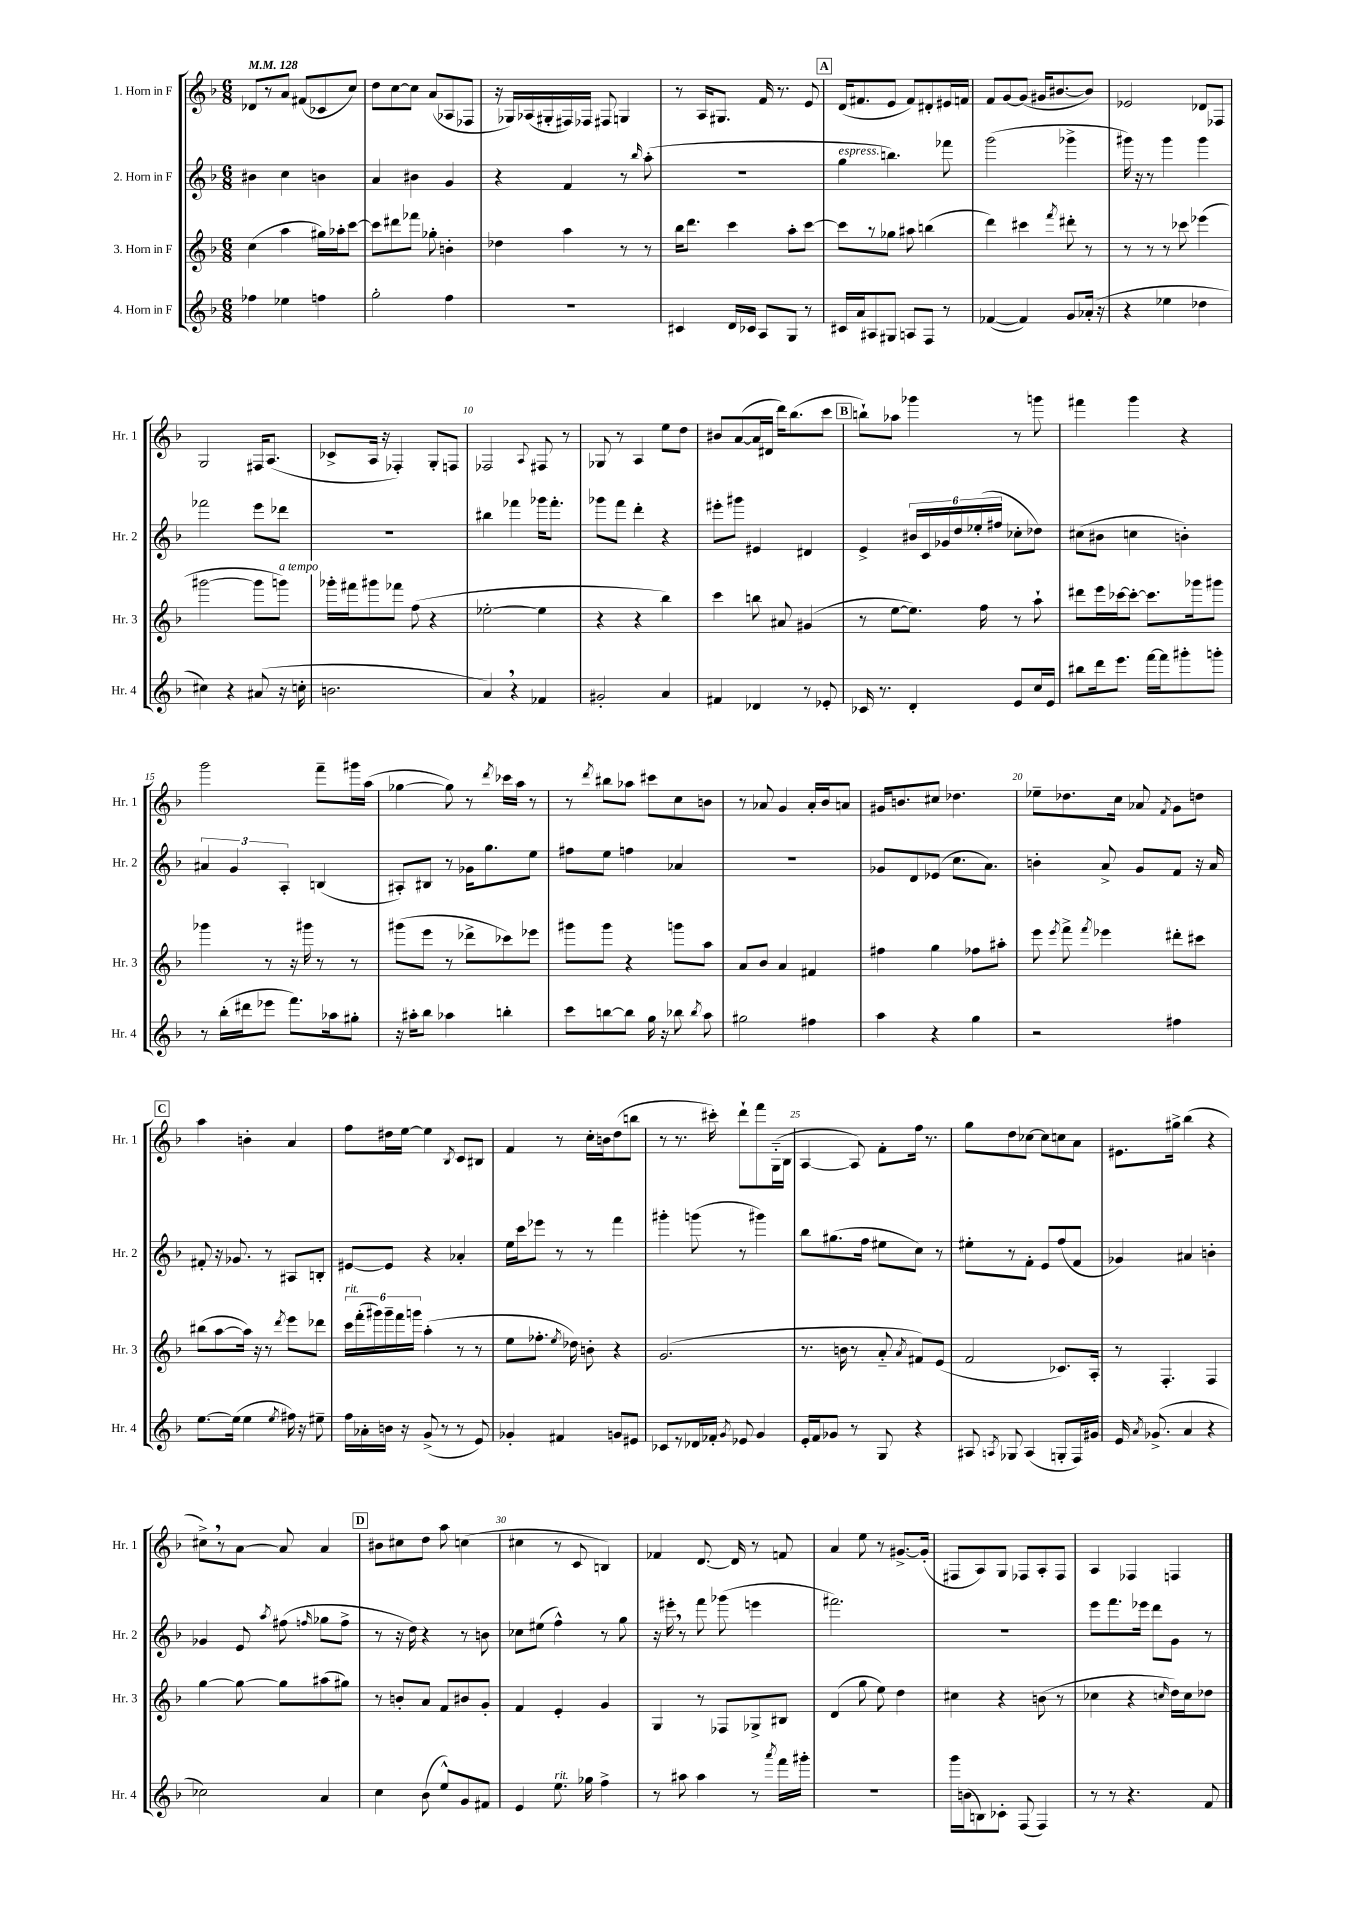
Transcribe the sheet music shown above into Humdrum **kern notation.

**kern	**kern	**kern	**kern
*part4	*part3	*part2	*part1
*staff4	*staff3	*staff2	*staff1
*I"4. Horn in F	*I"3. Horn in F	*I"2. Horn in F	*I"1. Horn in F
*I'Hr. 4	*I'Hr. 3	*I'Hr. 2	*I'Hr. 1
*clefG2	*clefG2	*clefG2	*clefG2
*k[b-]	*k[b-]	*k[b-]	*k[b-]
*M6/8	*M6/8	*M6/8	*M6/8
*MM128	*MM128	*MM128	*MM128
=1	=1	=1	=1
4ff-X\	(4cc\	4b#X\	8d-X/L
.	.	.	8r
4ee-X\	4aa\	4cc\	8a/J
.	.	.	(8f#X/L
4ffn\	16gg#X\LL)	4bn\	8c-X/
.	16aa-X'\J	.	.
.	[8ccc\J	.	8cc/J)
=2	=2	=2	=2
2gg'\	8ccc\L]	4a/	8dd\L
.	8ddd#X\	.	[8cc\
.	8fff-X\J	4b#X\	8cc\J]
.	8gg-X'\	.	(8a/L
4ff\	4bn'\	4g/	8A-X/
.	.	.	8F-X/J
=3	=3	=3	=3
2.r	4dd-X\	4r	16r
.	.	.	16G-X/LL)
.	.	.	(16A-X/
.	.	.	16G#X'/
.	4aa\	4f/	16F#X/)
.	.	.	16F-X/JJ
.	.	.	8F#X/
.	8r	8r	4Gn/
.	.	16qqbb-/	.
.	8r	(8aa'\	.
=4	=4	=4	=4
4c#X/	16bb-\KL	2.r	8r
.	8.ddd\J	.	.
.	.	.	16A/KL
.	.	.	8.G#X/J
16d/LL	4ccc\	.	.
16c-X/JJ	.	.	.
8A/L	.	.	16f/
.	.	.	8.r
8G/J	8aa'\L	.	.
8r	[8ccc\J	.	8e/
!!LO:REH:place=s1:t=A
=5	=5	=5	=5
!	!	!LO:TX:a:i:t=espress.	!
16c#X/LL	8ccc\L]	4gg\	(16d/KL
16a/J	.	.	8.f#X/
8A#X/	8r	.	.
8G#X/J	8gg-X\J	4.bbn\)	8e/J
8An/L	8aa#X\	.	8f#/L)
8F/J	(4bbn\	.	8d#X'/
8r	.	8fff-X\	16e#X/L
.	.	.	16fn/JJ
=6	=6	=6	=6
([4f-X/	4ddd\)	(2ggg\	8f/L
.	.	.	[8g/
4f-/])	4ccc#X\	.	(8g/J]
.	.	.	16g#X/KL
.	.	.	[8.b#X/
.	8qfff/	.	.
8g/L	8ddd#X'\	4ggg-X^\	.
(16a-X'/Jk	8r	.	8b#/J])
16r	.	.	.
=7	=7	=7	=7
4r	8r	16ggg#X\)	2e-X/
.	.	16r	.
.	8r	8r	.
4ee-X\	8r	4ggg#\	.
.	8ccc-X\	.	.
4dd-X\	(4eee-X\	4ggg#\	8d-X/L
.	.	.	8F-X/J
!!LO:LB:g=z
=8	=8	=8	=8
4cc#X\)	[2ggg#X\	2fff-X\	2G/
4r	.	.	.
(8a#X/	8ggg#\L]	8eee\L	16F#X/KL
.	.	.	(8.A/J
!	!LO:TX:a:i:t=a tempo	!	!
16r	8gggn\J)	8ddd-X\J	.
16ccn'\	.	.	.
=9	=9	=9	=9
2.bn\	16ggg-X'\LL	2.r	8c-X^/L
.	16fff#X\J	.	.
.	8ggg#X\	.	16A/Jk
.	.	.	16r
.	8fff-X\J	.	4F-X'/)
.	(8ff\	.	.
.	4r	.	8G'/L
.	.	.	8Fn/J
=10	=10	=10	=10
4a,/)	[2ee-X'\	4bb#X\	2F-X/
4r	.	4fff-X\	.
.	.	.	8qqA/
4f-X/	4ee-\]	16ggg-X\KL	8F#X/
.	.	8.fff-'\J	.
.	.	.	8r
=11	=11	=11	=11
2g#X'/	4r	8ggg-X\L	8G-X/
.	.	8fff\J	8r
.	4r	4ddd'\	4A/
4a/	4bb-\)	4r	8ee\L
.	.	.	8dd\J
=12	=12	=12	=12
4f#X/	4ccc\	8eee#X'\L	8b#X/L
.	.	8ggg#X\J	([8a/
4d-X/	8bbn\	4e#X/	16a/L]
.	.	.	16d#X/JJ
.	8a#X/	.	16ddd\KL)
.	.	.	(8.bb-\
8r	(4g#X/	4d#X/	.
8e-X'/	.	.	8ccc\J
!!LO:REH:place=s1:t=B
=13	=13	=13	=13
16c-X/	8r	4e^/	8bbn`\L)
8.r	.	.	.
.	[8ee\L	.	8aa-X\J
4d'/	8.ee\J])	24b#X/LL	4ggg-X\
.	.	24c/	.
.	.	24g-X/	.
.	.	24dd/	.
.	.	(24ee-X'/	.
.	16ff\	.	.
.	.	24ff#X/JJ	.
8e/L	8r	8cc-X'\L	8r
16cc/L	8aa`\	8dd-X\J)	8gggn\
16e/JJ	.	.	.
=14	=14	=14	=14
8bb#X\L	8ddd#X\L	(8cc#X\L	4fff#X\
16ddd\k	16eee\L	8b#X\J	.
8.eee\J	[16ccc-X\J	.	.
.	8ccc-'\J_	4ccn\	4ggg\
[16fff\LL	8.ccc-\L]	.	.
16fff\J]	.	.	.
8ggg#X'\	.	4bn'\)	4r
.	16ggg-X\k	.	.
8gggn'\J	8ggg#X\J	.	.
!!LO:LB:g=z
=15	=15	=15	=15
8r	4ggg-X\	6a#X/	2ggg\
(16bb-'\LL	.	.	.
.	.	6g/	.
16ddd#X\J	.	.	.
8eee-X\J	8r	.	.
.	.	6A'/	.
8.fff\L)	16r	.	.
.	16ggg#X\	.	.
.	8r	(4Bn/	8fff~\L
16aa-X\k	.	.	.
8gg#X'\J	8r	.	16ggg#X\L
.	.	.	(16aa\JJ
=16	=16	=16	=16
16r	(8ggg#X\L	8A#X'/L)	[4gg-X\
16aa#X'\KL	.	.	.
8bb-\J	8eee\J	8B#X/J	.
4aa-X\	8r	8r	8gg-\])
.	8ddd-X^\L	16g-X\KL	8r
.	.	8.gg\	.
.	.	.	8qddd/
4bbn'\	8ccc-X\)	.	16ccc-X\LL
.	.	.	16aa\JJ
.	8eee-X\J	8ee\J	8r
=17	=17	=17	=17
8ccc\L	8ggg#X\L	8ff#X\L	8r
.	.	.	8qddd/
[8bbn\	8ggg#\J	8ee\J	8bb#X\L
8bb\J]	4r	4ffn\	8aa-X\J
16gg\	.	.	8ccc#X\L
16r	.	.	.
8bb-X\	8gggn\L	4a-X/	8cc\
8qbb-/	.	.	.
8aa\	8aa\J	.	8bn\J
=18	=18	=18	=18
2gg#X\	8a/L	2.r	8r
.	8b-/J	.	8a-X/
.	4a/	.	4g/
4ff#X\	4f#X/	.	16a-'/LL
.	.	.	16b-/J
.	.	.	8an/J
=19	=19	=19	=19
4aa\	4ff#X\	8g-X/L	16g#X/KL
.	.	.	8.bn/
.	.	8d/	.
4r	4gg\	(8e-X/J	8cc#X/J
.	.	8.cc\L	4.dd-X\
4gg\	8ff-X\L	.	.
.	.	8.a\J)	.
.	8aa#X'\J	.	.
=20	=20	=20	=20
2r	8eee\	4bn'\	8ee-X~\L
.	8qeee/	.	.
.	8fff^\	.	8.dd-X\
.	8qfff/	.	.
.	4eee-X\	8a^/	.
.	.	.	16cc\Jk
.	.	8g/L	8a-X/
.	.	.	8qf/
4ff#X\	8ddd#X'\L	8f/J	8g\L
.	8ccc#X\J	16r	8ddn\J
.	.	16a/	.
!!LO:LB:g=z
!!LO:REH:place=s1:t=C
=21	=21	=21	=21
[8.ee\L	(8bb#X\L	8f#X'/	4aa\
.	[8aa\	16r	.
(16ee\Jk]	.	8.g-X/	.
4ee\	16aa\Jk])	.	4bn'\
.	16r	.	.
.	8r	8r	.
8qee/	8qddd/	.	.
16ff#X\)	8eee\L	8A#X/L	4a/
16r	.	.	.
8ee#X~\	8ddd-X\J	8Bn'/J	.
=22	=22	=22	=22
!	!LO:TX:a:i:t=rit.	!	!
16ff\LL	24ccc\LL	[8e#X/L	8ff\L
.	(24fff'\	.	.
16a-X'\	.	.	.
.	24ggg#X\)	.	.
16bn\JJ	24ggg#~\	8e#/J]	16dd#X\L
.	24fff\	.	.
16r	.	.	[16ee\JJ
.	24gggn\JJ	.	.
(8g^/	(4aa'\	4r	4ee\]
8r	.	.	.
.	.	.	8qB-/
8r	8r	4a-X'/	8c/L
8e/)	8r	.	8B#X/J
=23	=23	=23	=23
4g-X'/	8ee\L	16ee\LL	4f/
.	.	16ccc\J	.
.	8.ff-X'\J	8eee-X\J	.
4f#X/	.	8r	8r
.	8qee/	.	.
.	16dd-X\)	.	.
.	8bn'\	8r	16cc'\LL
.	.	.	16bn\J
8gn/L	4r	4fff\	(8dd\
8e#X/J	.	.	8bbn\J
=24	=24	=24	=24
8c-X/L	(2.g/	4ggg#X'\	8r
8r	.	.	8.r
16d-X/L	.	(8gggn\	.
16f-X'/JJ	.	.	16ccc#X'\)
8qg/	.	.	.
8e-X/	.	8r	8ddd`\L
4g/	.	4ggg#X\)	8fff\
.	.	.	(16G\L
.	.	.	16B-\JJ
=25	=25	=25	=25
16e'/LL	8.r	8bb-\L	[4A/
16f/J	.	.	.
8g-X/J	.	(8.gg#X\	.
.	16bn\	.	.
8r	8r	.	8A/])
.	.	16ff\Jk	.
8G/	8a/	8ee#X\L	8f'\L
.	8qa/	.	.
4r	8f#X/L)	8cc\J)	16ff\Jk
.	.	.	8.r
.	(8e/J	8r	.
=26	=26	=26	=26
8A#X/	2f/	8ee#X'\L	8gg\L
8qAn/	.	.	.
8G-X/	.	8r	8dd\
(4A/	.	8f'\J	[8cc-X\J
.	.	8e/L	8cc-\L]
8Gn'/L	8.c-X/L)	(8ff/	8ccn\
16F/L)	.	8f/J	8a\J
16g#X/JJ	16A'/Jk	.	.
=27	=27	=27	=27
16e/	8r	4g-X/)	8.e#X\L
8qa/	.	.	.
(8.g-X^/	.	.	.
.	4.F'/	.	.
.	.	.	16gg#X^\Jk
4a/	.	4a#X/	(4bb-\
4r	4F/	4bn'\	4r
!!LO:LB:g=z
=28	=28	=28	=28
2cc-X\)	[4gg\	4g-X/	8cc#X^,\L)
.	.	.	8r
.	8gg\_	8e/	[8a\J
.	.	8qaa/	.
.	8gg\L]	(8ff#X\	8a/]
.	.	16qqffn/	.
4a/	(8aa#X\	8gg-X\L	4a/
.	8gg#X\J)	8ff^\J	.
!!LO:REH:place=s1:t=D
=29	=29	=29	=29
4cc\	8r	8r	8b#X\L
.	8bn'/L	16r	8cc#X\
.	.	16dd\)	.
(8b-\	8a/J	4r	8dd\J
8ee^^/L)	8f/L	.	8aa\
8g/	8b#X/	8r	(4ccn\
8f#X/J	8g'/J	8bn\	.
=30	=30	=30	=30
4e/	4f/	8cc-X\L	4cc#X\
.	.	(8ee#X\J	.
!LO:TX:a:i:t=rit.	!	!	!
8.ee\	4e'/	4ff^^\)	8r
.	.	.	8c/
16gg-X\	.	.	.
4ff^\	4g/	8r	4Bn/)
.	.	8gg\	.
=31	=31	=31	=31
8r	4G/	16r	4f-X/
.	.	16eee#X',\	.
8aa#X\	.	8r	.
4aa#\	8r	8fff\	[8.d/
.	8F-X/L	(8ggg-X\	.
.	.	.	16d/]
8r	8G-X^/	4eeen\	8r
8qaaa/	.	.	.
16fff\LL	8B#X/J	.	8fn/
16ggg#X'\JJ	.	.	.
=32	=32	=32	=32
2.r	(4d/	2.fff#X\)	4a/
.	8gg\	.	8ee\
.	8ee\)	.	8r
.	4dd\	.	[8.g#X^/L
.	.	.	(16g#'/Jk]
=33	=33	=33	=33
16ggg\LL	4cc#X\	2.r	8F#X/L
(16bn\J	.	.	.
8Bn\)	.	.	8A/)
8c-X'\J	4r	.	8G/J
(8F/	.	.	8F-X/L
4F/)	(8bn\	.	8A'/
.	8r	.	8F-/J
=34	=34	=34	=34
8r	4cc-X\	8eee\L	4A/
8r	.	8.fff\	.
4.r	4r	.	4F-X/
.	.	16eee-X\Jk	.
.	.	8ddd\L	.
.	16qqccn/	.	.
.	16dd\LL)	8g\J	4Fn/
.	16cc\J	.	.
8f/	8dd-X\J	8r	.
==	==	==	==
*-	*-	*-	*-
